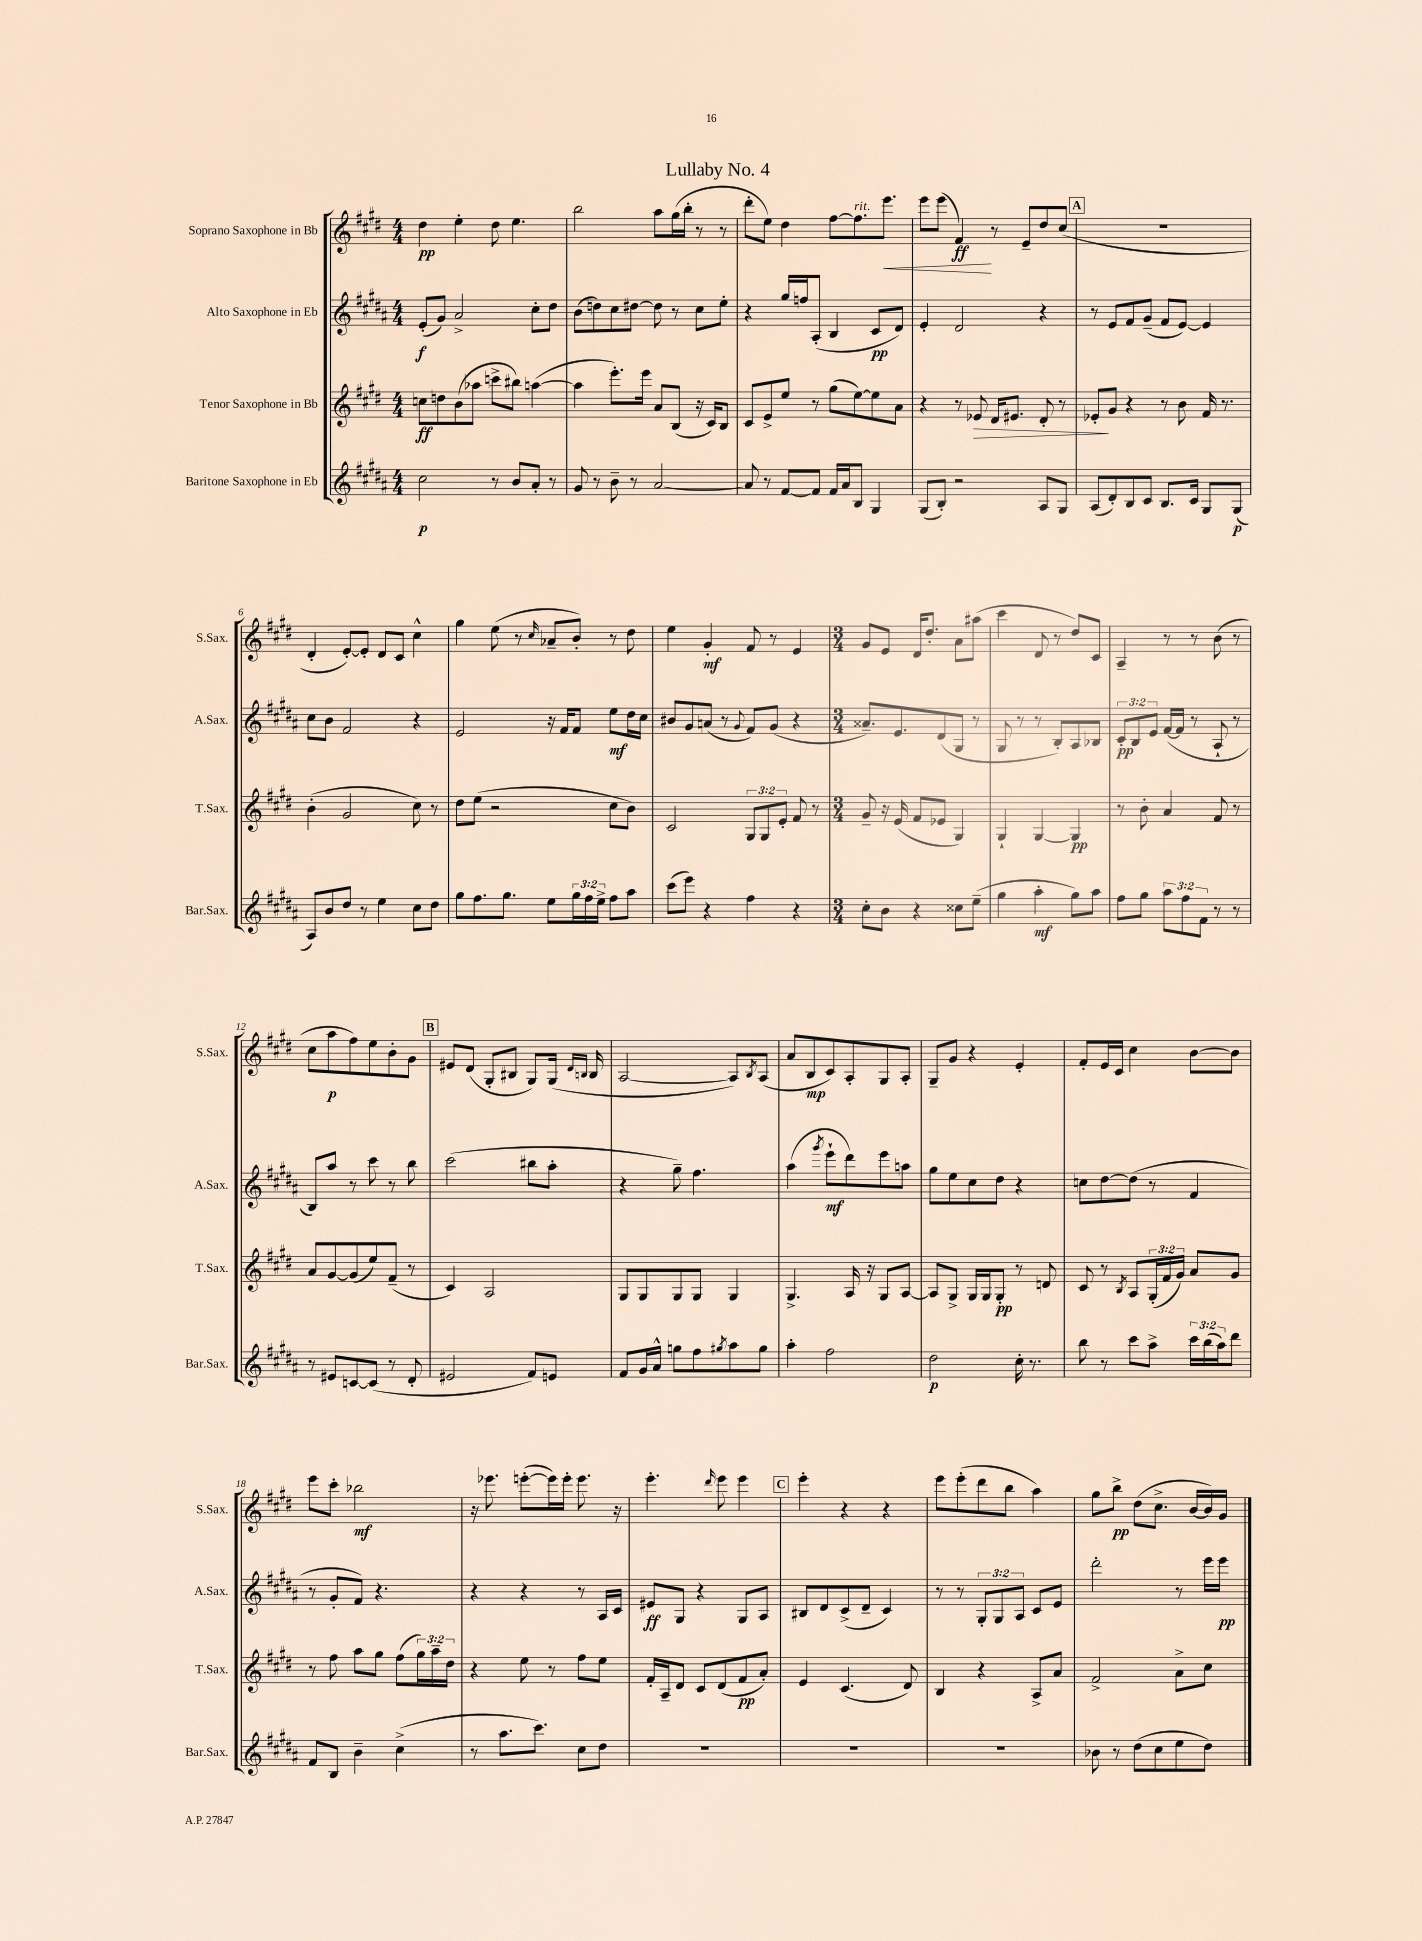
\header { title = "Lullaby No. 4" }
<<
\new StaffGroup <<
\new Staff = "s0" \with { instrumentName = "Soprano Saxophone in Bb" shortInstrumentName = "S.Sax." } {
    \clef treble \key e \major \numericTimeSignature \time 4/4
    dis''4\pp e''4-. dis''8 e''4. |
    b''2 a''8 gis''16( b''16-. r8 r8 |
    dis'''8-. e''8) dis''4 fis''8~ fis''8.^\markup { \italic "rit." } e'''8.\< |
    e'''8 e'''8( fis'4\ff\!) r8 e'8-- dis''8 cis''8( |
    \mark \markup { \box "A" } R1 |
    dis'4-. e'8~-.) e'8-. dis'8 cis'8 cis''4-^ |
    gis''4 e''8( r8 \grace { cis''16 } aes'8-- b'8-.) r8 dis''8 |
    e''4 gis'4-.\mf fis'8 r8 e'4 |
    \numericTimeSignature \time 3/4 gis'8 e'8 dis'16 dis''8.-. a'8 ais''8( |
    cis'''4 dis'8 r8 dis''8) cis'8 |
    a4-- r8 r8 b'8( r8 |
    cis''8 a''8\p fis''8) e''8 b'8-. gis'8 |
    \mark \markup { \box "B" } eis'8 dis'8( gis8-. bis8 gis8) gis16( \grace { dis'16 b16 } b16 |
    a2~ a8) \acciaccatura { b8 } a8( |
    a'8 b8\mp cis'8) a8-. gis8 a8-. |
    gis8-- gis'8 r4 e'4-. |
    fis'8-. e'16 cis'16 cis''4 b'8~ b'8 |
    e'''8 cis'''8-. bes''2\mf |
    r16 ees'''8. e'''8~-.( e'''16) e'''16-. e'''8. r16 |
    e'''4.-. \grace { dis'''16 } e'''8 e'''4 |
    \mark \markup { \box "C" } e'''4-. r4 r4 |
    e'''8 e'''8-.( dis'''8 b''8 a''4) |
    gis''8 b''8->\pp dis''8( cis''8.-> b'16~ b'16) gis'16 \bar "|." |
}
\new Staff = "s1" \with { instrumentName = "Alto Saxophone in Eb" shortInstrumentName = "A.Sax." } {
    \clef treble \key b \major \numericTimeSignature \time 4/4 \override Staff.TupletNumber.text = #tuplet-number::calc-fraction-text
    e'8-.\f( gis'8) ais'2-> cis''8-. dis''8 |
    b'8( d''8) cis''8 dis''8~ dis''8 r8 cis''8 e''8-. |
    r4 gis''16 f''16 ais8-.( b4 cis'8\pp dis'8) |
    e'4-. dis'2 r4 |
    \mark \markup { \box "A" } r8 e'8 fis'8 gis'8--( fis'8 e'8~) e'4 |
    cis''8 b'8 fis'2 r4 |
    e'2 r16 fis'16 fis'8 e''8\mf dis''16 cis''16 |
    bis'8 gis'8 a'8( r8 \appoggiatura { gis'8 } fis'8) gis'8( r4 |
    \numericTimeSignature \time 3/4 aisis'8.--) e'8. dis'8( gis8 r8 |
    gis8 r8 r8 b8-.) ais8 bes8 |
    \tuplet 3/2 { cis'8-.\pp b8 e'8 } fis'16~( fis'16 r8 ais8-! r8 |
    b8) ais''8 r8 cis'''8 r8 b''8 |
    \mark \markup { \box "B" } cis'''2( bis''8 ais''8-. |
    r4 gis''8--) fis''4. |
    ais''4( \acciaccatura { gis'''8 } e'''8-!\mf dis'''8) e'''8 a''8 |
    gis''8 e''8 cis''8 dis''8 r4 |
    c''8 dis''8~ dis''8( r8 fis'4 |
    r8 gis'8-. fis'8) r4. |
    r4 r4 r8 ais16 cis'16 |
    eis'8\ff gis8 r4 gis8 ais8 |
    \mark \markup { \box "C" } bis8 dis'8 cis'8->( dis'8-- cis'4) |
    r8 r8 \tuplet 3/2 { gis8-. gis8 ais8 } cis'8 e'8 |
    dis'''2-. r8 e'''16 e'''16\pp \bar "|." |
}
\new Staff = "s2" \with { instrumentName = "Tenor Saxophone in Bb" shortInstrumentName = "T.Sax." } {
    \clef treble \key e \major \numericTimeSignature \time 4/4 \override Staff.TupletNumber.text = #tuplet-number::calc-fraction-text
    c''8\ff d''8 b'8( aes''8 c'''8-> bis''8) a''4~( |
    a''4 e'''8.-.) e'''16 a'8 b8( r16 cis'16) b8 |
    cis'8 e'8-> e''8 r8 gis''8( e''8~) e''8 a'8 |
    r4 r8 ees'8\> dis'16 eis'8. dis'8-. r8 |
    \mark \markup { \box "A" } ees'8-.\! gis'8 r4 r8 b'8 fis'16 r8. |
    b'4-.( gis'2 cis''8) r8 |
    dis''8 e''8( r2 cis''8 b'8) |
    cis'2 \tuplet 3/2 { gis8 gis8 e'8-. } fis'8 r8 |
    \numericTimeSignature \time 3/4 gis'8-- r16 e'16( fis'8 ees'8 gis4) |
    gis4-! gis4~ gis4\pp |
    r8 b'8-. a'4 fis'8 r8 |
    a'8 gis'8~ gis'8( e''8) fis'8--( r8 |
    \mark \markup { \box "B" } cis'4) a2 |
    gis8 gis8 gis8 gis8 gis4 |
    gis4.-> a16 r16 gis8 a8~ |
    a8 gis8-> gis16 gis16 gis8-.\pp r8 d'8 |
    cis'8 r8 \acciaccatura { b8 } a8 \tuplet 3/2 { gis16-.( fis'16 gis'16) } a'8 gis'8 |
    r8 fis''8 a''8 gis''8 fis''8( \tuplet 3/2 { gis''16) a''16-- dis''16 } |
    r4 e''8 r8 fis''8 e''8 |
    fis'16-. a16-- dis'8 cis'8 dis'8( fis'8\pp a'8-.) |
    \mark \markup { \box "C" } e'4 cis'4.( dis'8) |
    b4 r4 a8-> a'8 |
    fis'2-> a'8-> cis''8 \bar "|." |
}
\new Staff = "s3" \with { instrumentName = "Baritone Saxophone in Eb" shortInstrumentName = "Bar.Sax." } {
    \clef treble \key b \major \numericTimeSignature \time 4/4 \override Staff.TupletNumber.text = #tuplet-number::calc-fraction-text
    cis''2\p r8 b'8 ais'8-. r8 |
    gis'8 r8 b'8-- r8 ais'2~ |
    ais'8 r8 fis'8~ fis'8 fis'16 ais'16 b8 gis4 |
    gis8( b8-.) r2 ais8 gis8 |
    \mark \markup { \box "A" } ais8( dis'8-.) b8 cis'8 b8. cis'16 gis8 gis8\p( |
    ais8) b'8 dis''8 r8 e''4 cis''8 dis''8 |
    gis''8 fis''8. gis''8. e''8 \tuplet 3/2 { gis''16 fis''16 e''16-> } fis''8 ais''8 |
    cis'''8( e'''8) r4 fis''4 r4 |
    \numericTimeSignature \time 3/4 cis''8-. b'8 r4 cisis''8 e''8--( |
    gis''4 ais''4-.\mf gis''8) ais''8 |
    fis''8 gis''8 \tuplet 3/2 { ais''8 fis''8 fis'8 } r8 r8 |
    r8 eis'8 c'8~ c'8( r8 dis'8-. |
    \mark \markup { \box "B" } eis'2 fis'8) e'8 |
    fis'8 gis'16 ais'16-^ g''8 fis''8 \acciaccatura { gis''8 } ais''8 gis''8 |
    ais''4-. fis''2 |
    dis''2\p cis''16-. r8. |
    b''8 r8 cis'''8 ais''8-> \tuplet 3/2 { cis'''16 b''16( ais''16) } dis'''8 |
    fis'8 b8 b'4-- cis''4->( |
    r8 ais''8. cis'''8.) cis''8 dis''8 |
    R2. |
    \mark \markup { \box "C" } R2. |
    R2. |
    bes'8 r8 dis''8( cis''8 e''8 dis''8) \bar "|." |
}
>>
>>
